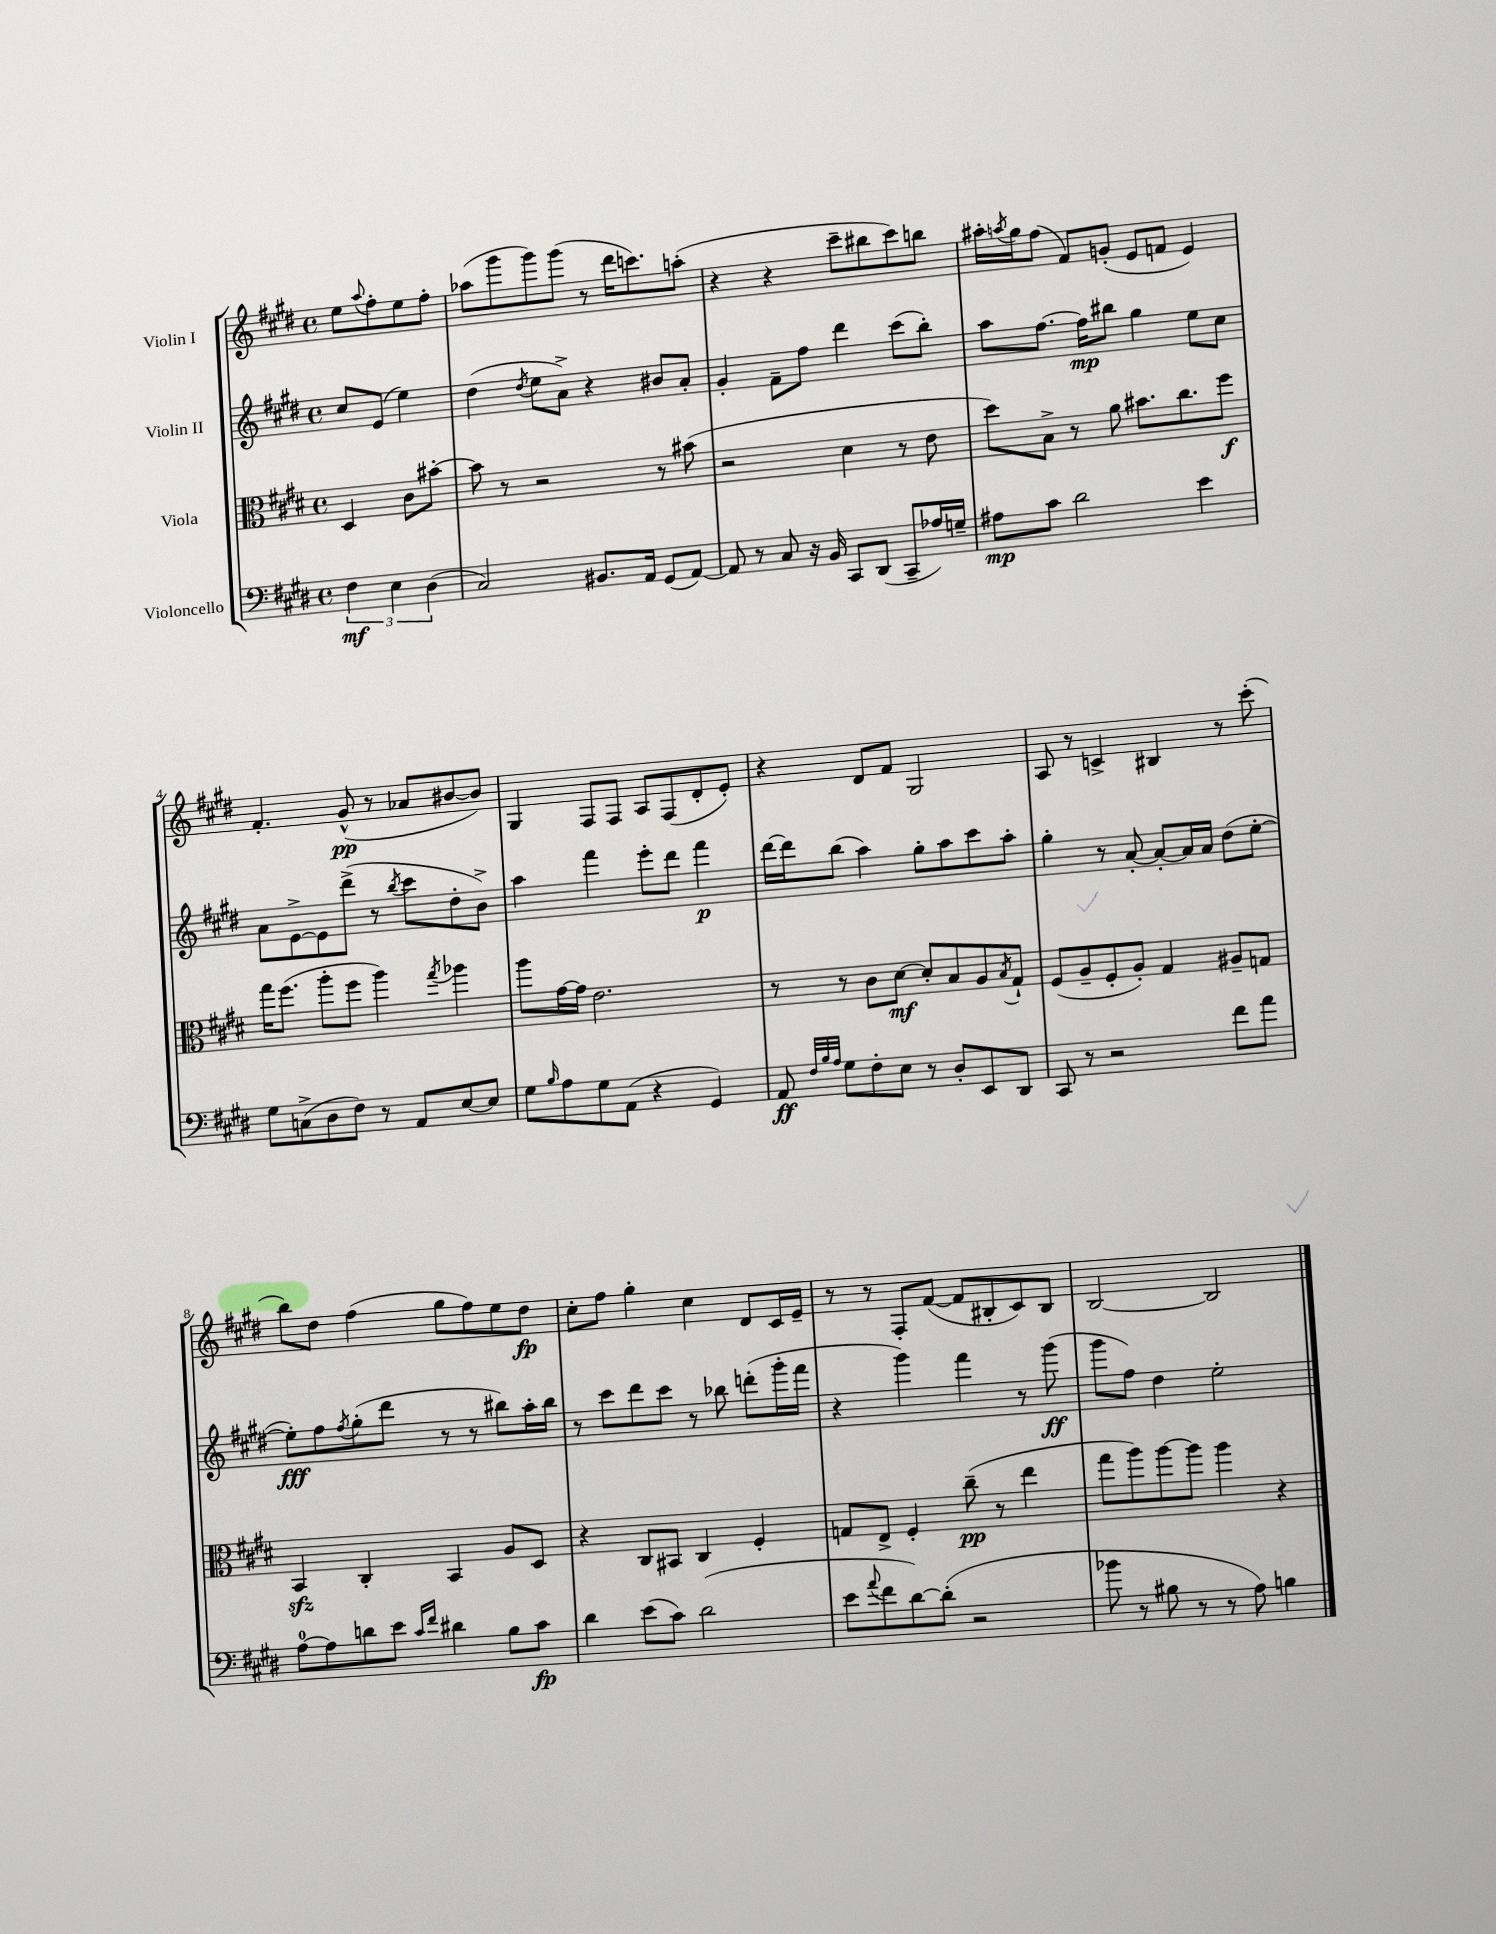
<<
\new StaffGroup <<
\new Staff = "s0" \with { instrumentName = "Violin I" } {
    \clef treble \key e \major \defaultTimeSignature \time 4/4 \partial 2
    e''8 \appoggiatura { a''8 } fis''8-. e''8 fis''8-. |
    aes''8( gis'''8 gis'''8) gis'''8( r8 dis'''16 c'''8.) a''8-.( |
    r4 r4 cis'''8-- bis''8 cis'''8) b''8 |
    ais''16-. \acciaccatura { a''8 } gis''16 fis''8( fis'8) g'8-.( e'8 f'8 e'4) |
    fis'4.-. gis'8-^\pp( r8 aes'8 bis'8~ bis'8) |
    gis4 fis8 fis8 a8 fis8( dis'8-. e'8-.) |
    r4 dis'8 fis'8 gis2 |
    a8 r8 c'4-> bis4 r8 cis'''8-.( |
    b''8) dis''8 fis''4( gis''8 fis''8) e''8 dis''8\fp |
    cis''8-. fis''8 gis''4-. cis''4 dis'8 cis'16 e'16-- |
    r8 r8 fis8-. fis'8~( fis'8 bis8-. cis'8) bis8 |
    b2~ b2 \bar "|." |
}
\new Staff = "s1" \with { instrumentName = "Violin II" } {
    \clef treble \key e \major \defaultTimeSignature \time 4/4 \partial 2
    cis''8 e'8( e''4) |
    dis''4( \acciaccatura { dis''8 } e''8 a'8->) r4 bis'8 a'8-. |
    gis'4-. fis'8-- fis''8 dis'''4 cis'''8( b''8-.) |
    a''8 fis''8.~ fis''16\mp bis''8 gis''4 e''8 cis''8 |
    a'8 e'8~-> e'8 dis'''8->( r8 \acciaccatura { b''8 } cis'''8 dis''8-. b'8->) |
    a''4 fis'''4 e'''8-. dis'''8 fis'''4\p |
    dis'''16~ dis'''16 b''8( a''4) gis''8-. a''8 cis'''8 a''8-. |
    gis''4-. r8 a'8~-. a'8~-. a'16 a'16 dis''8( e''8~-. |
    e''8-.\fff) fis''8 \acciaccatura { fis''8 } gis''8-.( dis'''8 r8 r8 bis''8) a''16-. bis''16 |
    r8 cis'''8 dis'''8 cis'''8 r8 bes''8 d'''8-.( gis'''16-. fis'''16 |
    r4 gis'''4) fis'''4 r8 gis'''8\ff( |
    gis'''8 fis''8) dis''4 e''2-. \bar "|." |
}
\new Staff = "s2" \with { instrumentName = "Viola" } {
    \clef alto \key e \major \defaultTimeSignature \time 4/4 \partial 2
    dis4 cis'8 bis'8~-. |
    bis'8 r8 r2 r8 bis'8( |
    r2 dis'4 r8 e'8 |
    dis''8) b8-> r8 a'8 bis'8. cis''8. fis''8\f |
    gis''16 fis''8.( a''8-. fis''8 a''4) \acciaccatura { gis''8 } aes''4 |
    a''8 gis'16~ gis'16 e'2. |
    r8 r8 cis'8 dis'8~\mf dis'8-. b8 a8 \acciaccatura { b8 } gis8-! |
    fis8( a8-- fis8-. a8-.) gis4 ais8-- g8 |
    b,4\sfz cis4-. b,4 a8 dis8 |
    r4 cis8 bis,8 cis4 fis4-. |
    g8 e8-> fis4-. cis''8--\pp( r8 e''4 |
    gis''8 a''8) a''8~ a''8 a''4 r4 \bar "|." |
}
\new Staff = "s3" \with { instrumentName = "Violoncello" } {
    \clef bass \key e \major \defaultTimeSignature \time 4/4 \partial 2
    \tuplet 3/2 { fis4\mf e4 dis4( } |
    cis2) bis,8. a,16 gis,8( a,8~) |
    a,8 r8 cis8 r16 b,16 cis,8 dis,8( cis,8-- aes16) g16-- |
    ais8\mp cis'8 dis'2 e'4 |
    gis8 c8->( dis8 fis8) r8 a,8 e8~ e8 |
    gis8 \grace { b16 } a8 gis8 a,8( r4 gis,4) |
    a,8\ff \grace { fis32 b32 a32 } gis8 fis8-. e8 r8 dis8-. e,8 dis,8 |
    cis,8 r8 r2 fis'8 a'8 |
    a8-0~ a8 d'8 e'8 \grace { cis'16 fis'16 } dis'4 b8 cis'8\fp |
    dis'4 e'8( cis'8) dis'2( |
    e'8 \appoggiatura { a'8 } fis'8 dis'8~) dis'8-.( r2 |
    bes'8 r8 bis8 r8 r8 a8) b4 \bar "|." |
}
>>
>>
